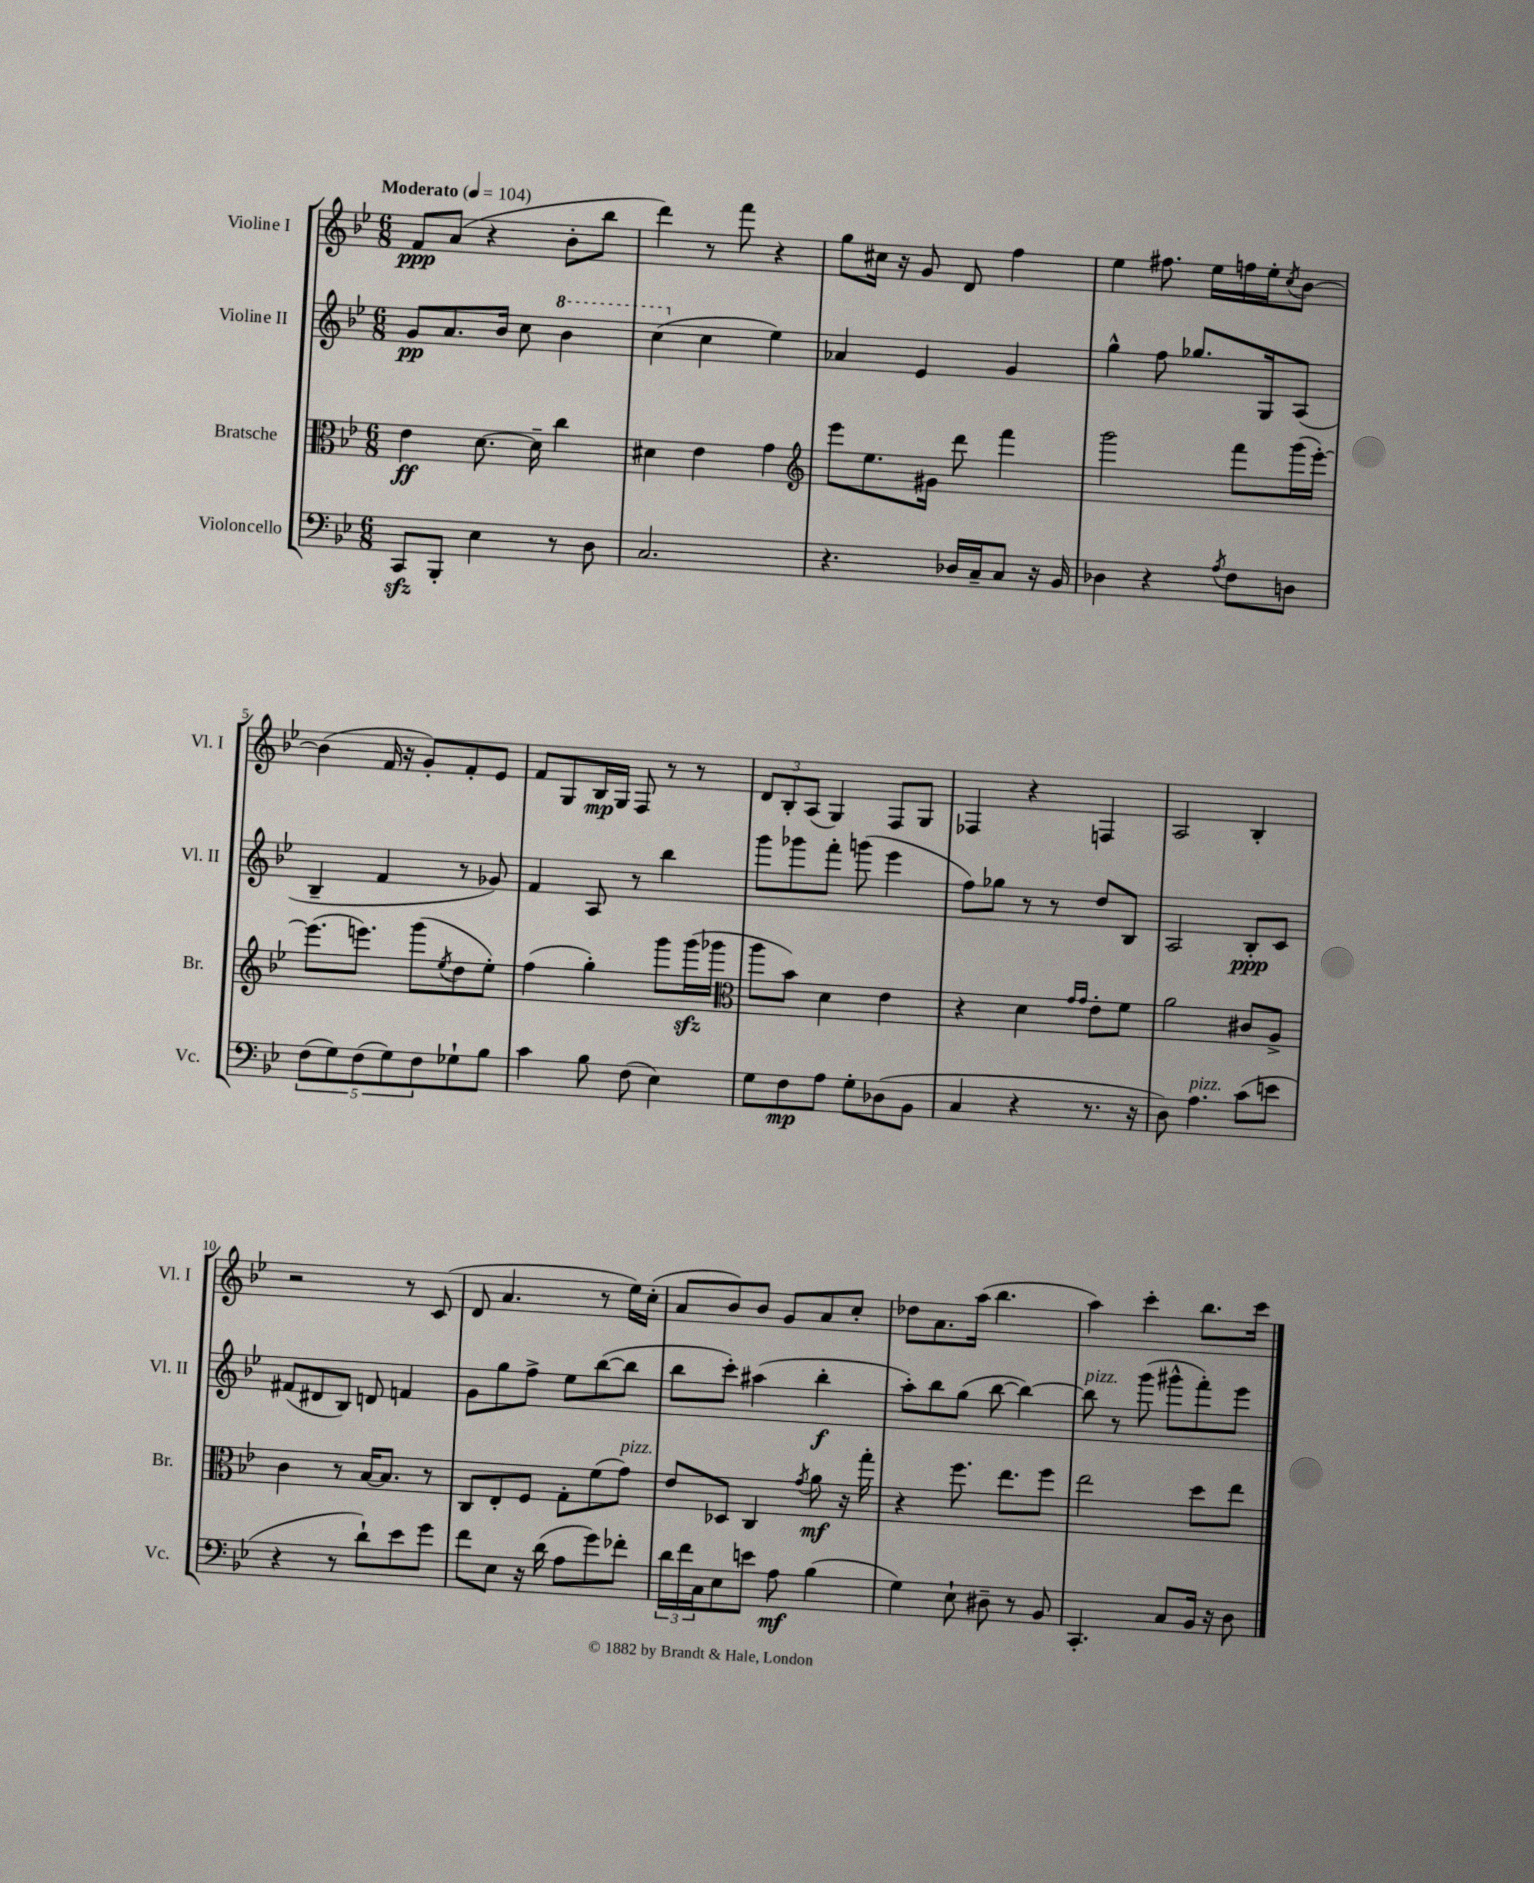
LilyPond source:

<<
\new StaffGroup <<
\new Staff = "s0" \with { instrumentName = "Violine I" shortInstrumentName = "Vl. I" } {
    \clef treble \key bes \major \numericTimeSignature \time 6/8 \tempo "Moderato" 4 = 104
    f'8\ppp a'8( r4 bes'8-. bes''8 |
    d'''4) r8 f'''8 r4 |
    g''8 cis''16 r16 g'8 d'8 f''4 |
    ees''4 fis''8. ees''16 f''16 ees''16-. \acciaccatura { c''8 } bes'8~ |
    bes'4( f'16 r16 g'8-.) f'8-. ees'8 |
    f'8 g8 bes16\mp g16 f8 r8 r8 |
    \tuplet 3/2 { d'8 bes8-. a8( } g4) f8 g8 |
    fes4 r4 f4 |
    a2 bes4-. |
    r2 r8 c'8( |
    d'8 a'4. r8 ees''16) c''16-.( |
    a'8 bes'8) bes'8 g'8 a'8 c''8-. |
    des''8 a'8. a''16( bes''4. |
    a''4) c'''4-. bes''8. c'''16 \bar "|." |
}
\new Staff = "s1" \with { instrumentName = "Violine II" shortInstrumentName = "Vl. II" } {
    \clef treble \key bes \major \numericTimeSignature \time 6/8
    g'8\pp a'8. bes'16 c''8 \ottava #1 bes''4 |
    c'''4( \ottava #0 c''4 ees''4) |
    aes'4 ees'4 g'4 |
    g''4-^ f''8 ges''8. g16 a8( |
    bes4-- f'4 r8 ges'8) |
    f'4 a8 r8 bes''4 |
    g'''8 ges'''8 f'''8-. g'''8( ees'''4 |
    f''8) ges''8 r8 r8 d''8 bes8 |
    a2 bes8-.\ppp c'8 |
    fis'8( dis'8 bes8) d'8 f'4 |
    g'8 g''8 f''8-> ees''8 bes''8~( bes''8 |
    bes''8 c'''8-.) ais''4( bes''4-.\f |
    a''8-.) bes''8 g''8( bes''8~ bes''4~) |
    bes''8^\markup { \italic "pizz." } r8 g'''8( gis'''8-^ f'''8-.) ees'''8 \bar "|." |
}
\new Staff = "s2" \with { instrumentName = "Bratsche" shortInstrumentName = "Br." } {
    \clef alto \key bes \major \numericTimeSignature \time 6/8
    ees'4\ff d'8.~ d'16-- c''4 |
    dis'4 ees'4 g'4 |
    \clef treble ees'''8 ees''8. gis'16 d'''8 f'''4 |
    g'''2 f'''8 g'''16( ees'''16~-.) |
    ees'''8.( e'''8.) g'''8( \acciaccatura { ees''8 } d''8 ees''8-.) |
    f''4( g''4-.) g'''8 g'''16\sfz( ges'''16 |
    \clef alto a''8 bes'8) d'4 ees'4 |
    r4 d'4 \grace { g'16 g'16 } ees'8-. f'8 |
    a'2 cis'8 a8-> |
    c'4 r8 bes16~ bes8. r8 |
    c8 ees8-. f8 g8-. f'8( g'8^\markup { \italic "pizz." }) |
    ees'8 des8 c4 \acciaccatura { g'8 } a'8\mf r16 g''16-. |
    r4 f''8. ees''8. f''8 |
    ees''2 d''8 ees''8 \bar "|." |
}
\new Staff = "s3" \with { instrumentName = "Violoncello" shortInstrumentName = "Vc." } {
    \clef bass \key bes \major \numericTimeSignature \time 6/8
    c,8\sfz bes,,8-. ees4 r8 d8 |
    c2. |
    r4. des16 c16-- c8 r16 bes,16 |
    des4 r4 \acciaccatura { a8 } f8 d8 |
    \tuplet 5/4 { f8( g8) f8( g8) f8 } ges8-! bes8 |
    c'4 bes8 f8( ees4) |
    g8 f8\mp a8 g8-. des8( bes,8 |
    c4 r4 r8. r16 |
    d8) a4.^\markup { \italic "pizz." } c'8( e'8 |
    r4 r8 d'8-!) ees'8 g'8 |
    f'8 ees8 r16 d'16( a8 g'8) fes'8-. |
    \tuplet 3/2 { d'16 f'16 c16 } ees8 e'8 a8\mf bes4( |
    g4) ees8-! dis8-- r8 bes,8 |
    c,4.-. c8 bes,16 r16 d8 \bar "|." |
}
>>
>>
